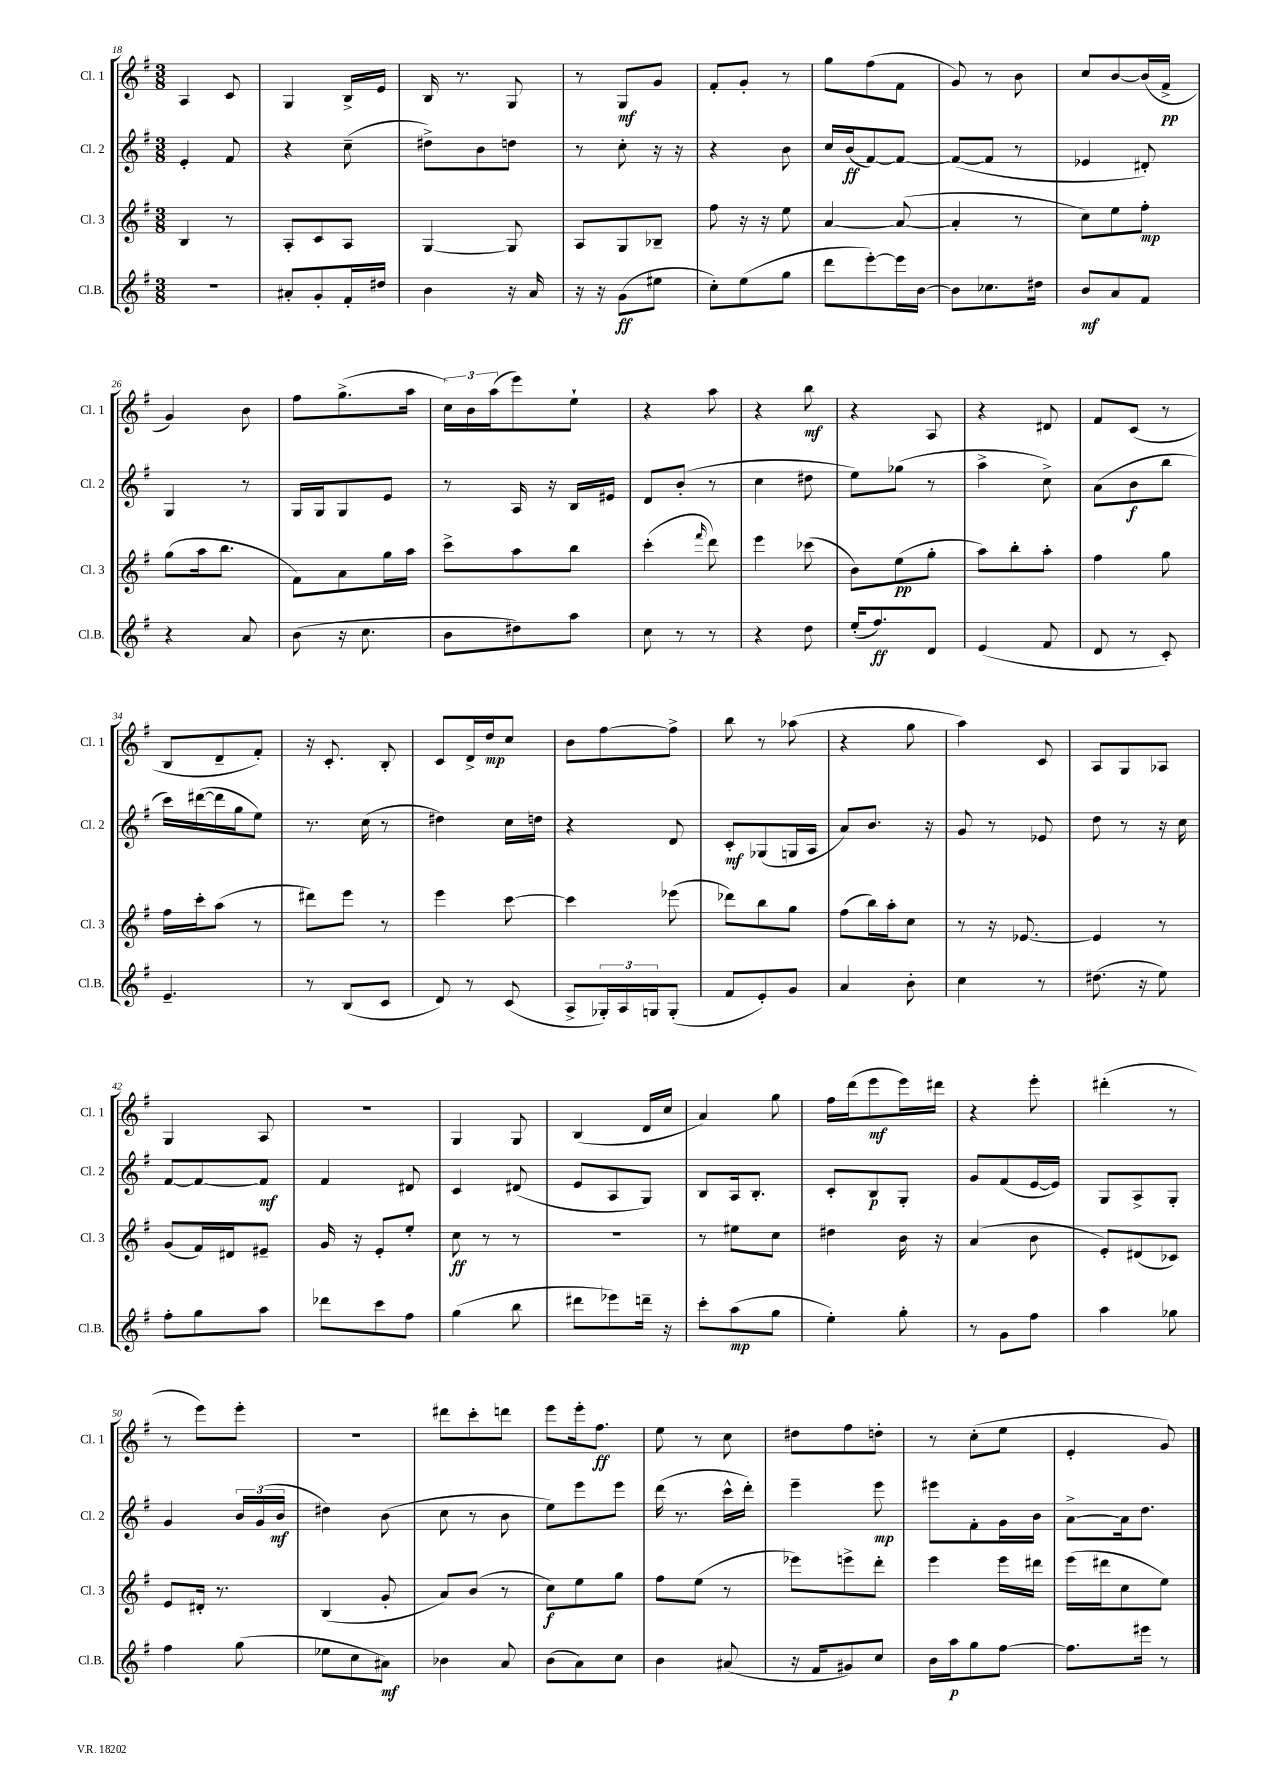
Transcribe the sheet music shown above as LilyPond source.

<<
\new StaffGroup <<
\new Staff = "s0" \with { instrumentName = "Cl. 1" shortInstrumentName = "Cl. 1" } {
    \clef treble \key g \major \numericTimeSignature \time 3/8
    a4 c'8 |
    g4 b16-> e'16 |
    b16 r8. g8 |
    r8 g8\mf g'8 |
    fis'8-. g'8-. r8 |
    g''8 fis''8( fis'8 |
    g'8) r8 b'8 |
    c''8 b'8~ b'16( fis'16->\pp |
    g'4) b'8 |
    fis''8 g''8.->( a''16 |
    \tuplet 3/2 { c''16) b'16 a''16( } e'''8) e''8-! |
    r4 a''8 |
    r4 b''8\mf |
    r4 a8 |
    r4 dis'8 |
    fis'8 c'8( r8 |
    b8 d'8-- fis'8-.) |
    r16 c'8.-. b8-. |
    c'8 d'16-> d''16\mp c''8 |
    b'8 fis''8~ fis''8-> |
    b''8 r8 aes''8( |
    r4 g''8 |
    a''4) c'8 |
    a8 g8 aes8 |
    g4 a8 |
    R4. |
    g4 g8 |
    b4( d'16 c''16 |
    a'4) g''8 |
    fis''16 d'''16( e'''8\mf e'''16) dis'''16 |
    r4 e'''8-. |
    dis'''4-.( r8 |
    r8 e'''8) e'''8-. |
    R4. |
    dis'''8 c'''8-. d'''8 |
    e'''8 e'''16-. fis''8.\ff |
    e''8 r8 c''8 |
    dis''8 fis''8 d''8-. |
    r8 c''8-.( e''8 |
    e'4-. g'8) \bar "|." |
}
\new Staff = "s1" \with { instrumentName = "Cl. 2" shortInstrumentName = "Cl. 2" } {
    \clef treble \key g \major \numericTimeSignature \time 3/8
    e'4-. fis'8 |
    r4 c''8--( |
    dis''8->) b'8 d''8 |
    r8 c''8-. r16 r16 |
    r4 b'8 |
    c''16 b'16\ff( fis'8~) fis'8~ |
    fis'8~( fis'8 r8 |
    ees'4 dis'8-.) |
    g4 r8 |
    g16 g16 g8 e'8 |
    r8 a16 r16 b16 eis'16 |
    d'8 b'8-.( r8 |
    c''4 dis''8 |
    e''8) ges''8( r8 |
    a''4-> c''8->) |
    a'8( b'8\f b''8 |
    c'''16) dis'''16~( dis'''16 g''16 e''8) |
    r8. c''16( r8 |
    dis''4) c''16 d''16 |
    r4 d'8 |
    c'8-.\mf ges8( g16 a16 |
    a'8) b'8. r16 |
    g'8 r8 ees'8 |
    d''8 r8 r16 c''16 |
    fis'8~ fis'8~ fis'8\mf |
    fis'4 dis'8 |
    c'4 dis'8( |
    e'8 a8 g8) |
    b8 a16 b8.-. |
    c'8-. b8\p g8-. |
    g'8 fis'8( e'16~ e'16) |
    g8 a8-> g8-. |
    g'4 \tuplet 3/2 { b'16 g'16( b'16\mf } |
    dis''4) b'8( |
    c''8 r8 b'8 |
    e''8) e'''8 e'''8 |
    d'''16( r8. c'''16-^ d'''16-.) |
    e'''4-- e'''8\mp |
    eis'''8 fis'8-. g'16 b'16 |
    a'8~-> a'16 d''8. \bar "|." |
}
\new Staff = "s2" \with { instrumentName = "Cl. 3" shortInstrumentName = "Cl. 3" } {
    \clef treble \key g \major \numericTimeSignature \time 3/8
    b4 r8 |
    a8-. c'8 a8 |
    g4~ g8 |
    a8 g8 bes8-- |
    fis''8 r16 r16 e''8 |
    a'4~ a'8~( |
    a'4-. r8 |
    c''8) e''8 fis''8-.\mp |
    g''8( a''16 b''8. |
    fis'8) a'8 g''16 a''16 |
    c'''8-> a''8 b''8 |
    c'''4-.( \grace { fis'''16 } d'''8) |
    e'''4 ces'''8( |
    b'8) e''8\pp( g''8-. |
    a''8) b''8-. a''8-. |
    fis''4 g''8 |
    fis''16 c'''16-. a''8( r8 |
    dis'''8) e'''8 r8 |
    e'''4 c'''8~ |
    c'''4 ees'''8( |
    des'''8) b''8 g''8 |
    fis''8( b''16) a''16-. c''8 |
    r8 r16 ees'8.~ |
    ees'4 r8 |
    g'8( fis'16) dis'16 eis'8-- |
    g'16 r16 e'8-. e''8-. |
    c''8\ff r8 r8 |
    R4. |
    r8 eis''8 c''8 |
    dis''4 b'16 r16 |
    a'4( b'8 |
    e'8-.) dis'8( ces'8) |
    e'8 dis'16-. r8. |
    b4( g'8-. |
    a'8) b'8( r8 |
    c''8\f) e''8 g''8 |
    fis''8 e''8( r8 |
    ees'''8) e'''8-> d'''8-. |
    e'''4 e'''16 dis'''16 |
    e'''16( dis'''16 c''8 e''8) \bar "|." |
}
\new Staff = "s3" \with { instrumentName = "Cl.B." shortInstrumentName = "Cl.B." } {
    \clef treble \key g \major \numericTimeSignature \time 3/8
    R4. |
    ais'8-. g'8-. fis'16-. dis''16 |
    b'4 r16 a'16 |
    r16 r16 g'8\ff( eis''8 |
    c''8-.) e''8( g''8 |
    d'''8 e'''8~-.) e'''16 b'16~ |
    b'8 ces''8. dis''16 |
    b'8\mf a'8 fis'8 |
    r4 a'8 |
    b'8( r16 c''8. |
    b'8 dis''8) a''8 |
    c''8 r8 r8 |
    r4 d''8 |
    e''16-.( fis''8.\ff) d'8 |
    e'4( fis'8 |
    d'8 r8 c'8-.) |
    e'4.-- |
    r8 b8( c'8 |
    d'8) r8 c'8( |
    a8-> \tuplet 3/2 { ges16-.) a16 g16 } g8-.( |
    fis'8 e'8-.) g'8 |
    a'4 b'8-. |
    c''4 r8 |
    dis''8.( r16 e''8) |
    fis''8-. g''8 a''8 |
    des'''8 c'''8 fis''8 |
    g''4( b''8 |
    dis'''8 ees'''8) d'''16-- r16 |
    c'''8-. a''8\mp( g''8 |
    e''4-.) g''8-. |
    r8 g'8 fis''8 |
    a''4 ges''8 |
    fis''4 g''8( |
    ees''8 c''8 ais'8\mf) |
    bes'4 a'8 |
    b'8( a'8) c''8 |
    b'4 ais'8( |
    r16 fis'16 gis'8) c''8 |
    b'16 a''16\p g''8 fis''8~ |
    fis''8. eis'''16 r8 \bar "|." |
}
>>
>>
\layout { \context { \Score currentBarNumber = #18 } }
